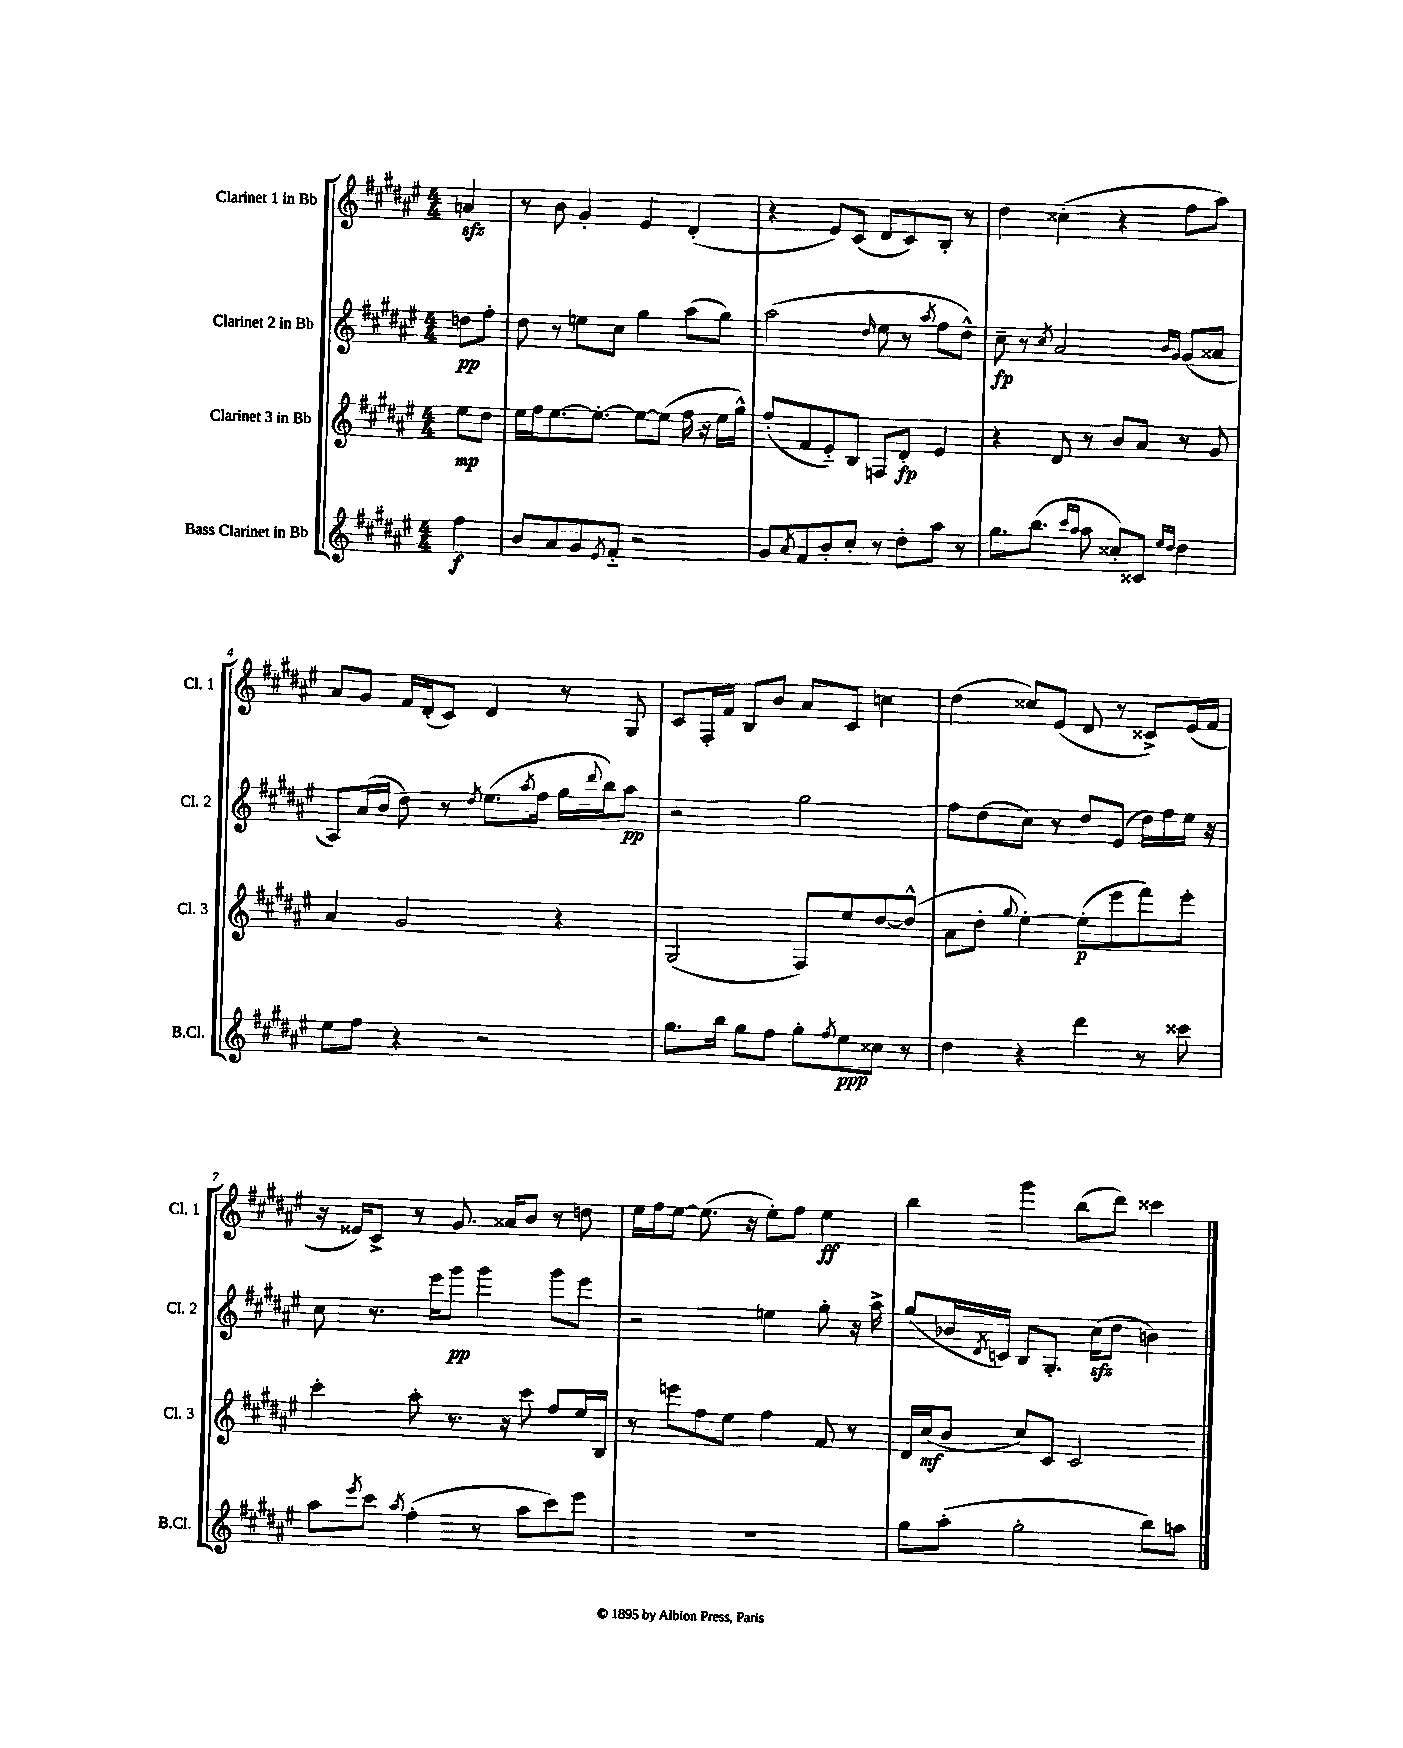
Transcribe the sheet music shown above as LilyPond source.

<<
\new StaffGroup <<
\new Staff = "s0" \with { instrumentName = "Clarinet 1 in Bb" shortInstrumentName = "Cl. 1" } {
    \clef treble \key fis \major \numericTimeSignature \time 4/4 \partial 4
    a'4\sfz |
    r8 b'8 gis'4-. eis'4 dis'4-.( |
    r4 eis'8) cis'8( dis'8 cis'8) b8-. r8 |
    dis''4 cisis''4-.( r4 fis''8 ais''8) |
    ais'8 gis'8 fis'16 dis'16-.( cis'8) dis'4 r8 gis8 |
    cis'8 fis16-. fis'16 b8 b'8 ais'8 cis'8 c''4 |
    dis''4( cisis''8) eis'8( dis'8 r8 cisis'8->) eis'16( fis'16 |
    r16 eisis'16) cis'8-> r8 gis'8. aisis'16 b'8 r8 d''8 |
    eis''16 fis''16 eis''8~ eis''8.( r16 eis''8-.) fis''8 eis''4\ff |
    b''4 gis'''4 b''8( dis'''8) cisis'''4 \bar "|." |
}
\new Staff = "s1" \with { instrumentName = "Clarinet 2 in Bb" shortInstrumentName = "Cl. 2" } {
    \clef treble \key fis \major \numericTimeSignature \time 4/4 \partial 4
    d''8\pp fis''8-. |
    dis''8 r8 e''8 cis''8 gis''4 ais''8( gis''8) |
    ais''2( \grace { dis''16 } eis''8 r8 \acciaccatura { ais''8 } fis''8 dis''8-^) |
    cis''8--\fp r8 \acciaccatura { cis''8 } ais'2 \grace { b'16 gis'16 } gis'8( aisis'8 |
    ais8) ais'16( b'16 dis''8) r8 \acciaccatura { dis''8 } eis''8.( \acciaccatura { ais''8 } fis''16 gis''16 \appoggiatura { dis'''8 } b''16) ais''8\pp |
    r2 gis''2 |
    fis''8 dis''8( cis''8) r8 dis''8 eis'8( dis''16) fis''16 eis''16 r16 |
    cis''8 r8. eis'''16 gis'''8\pp gis'''4 gis'''8 eis'''8 |
    r2 e''4 gis''8-. r16 ais''16-> |
    gis''8( bes'16 \acciaccatura { dis'8 } c'16) b8 gis8.-. cis''16\sfz( dis''8 b'4) \bar "|." |
}
\new Staff = "s2" \with { instrumentName = "Clarinet 3 in Bb" shortInstrumentName = "Cl. 3" } {
    \clef treble \key fis \major \numericTimeSignature \time 4/4 \partial 4
    eis''8\mp dis''8 |
    eis''16 fis''16 eis''8.~ eis''8.~-. eis''8~ eis''8( fis''16 r16 eis''16 gis''16-^) |
    fis''8-.( fis'8 eis'8-_) b8 f8 dis'8-.\fp eis'4 |
    r4 dis'8 r8 b'8 ais'8 r8 gis'8 |
    ais'4 gis'2 r4 |
    gis2( fis8) eis''8 dis''8~ dis''8-^( |
    ais'8 dis''8-. \appoggiatura { gis''8 } eis''4~-.) eis''8-.\p( eis'''8 fis'''8) eis'''8-. |
    cis'''4-. ais''8-. r8. r16 cis'''8 fis''8 eis''16 b16 |
    r8 e'''8 fis''8 eis''8 fis''4 fis'8 r8 |
    dis'16 cis''16\mf( b'8 cis''8) cis'8 cis'2 \bar "|." |
}
\new Staff = "s3" \with { instrumentName = "Bass Clarinet in Bb" shortInstrumentName = "B.Cl." } {
    \clef treble \key fis \major \numericTimeSignature \time 4/4 \partial 4
    fis''4\f |
    b'8 ais'8 gis'8 \acciaccatura { eis'8 } fis'8-_ r2 |
    gis'8 \acciaccatura { ais'8 } fis'8 b'8-. cis''8-. r8 dis''8-. ais''8 r8 |
    gis''8. b''8.( \grace { cis'''16 ais''16 } ais''8 cisis''8-.) cisis'8 \grace { eis''16 dis''16 } dis''4 |
    eis''8 fis''8 r4 r2 |
    gis''8. b''16 gis''8 fis''8 gis''8-. \acciaccatura { fis''8 } eis''8\ppp cisis''8 r8 |
    dis''4 r4 dis'''4 r8 cisis'''8 |
    ais''8 \acciaccatura { eis'''8 } cis'''8 \acciaccatura { ais''8 } fis''4-.( r8 ais''8 cis'''8) eis'''8 |
    R1 |
    gis''8 ais''8-.( gis''2-. b''8) a''8 \bar "|." |
}
>>
>>
